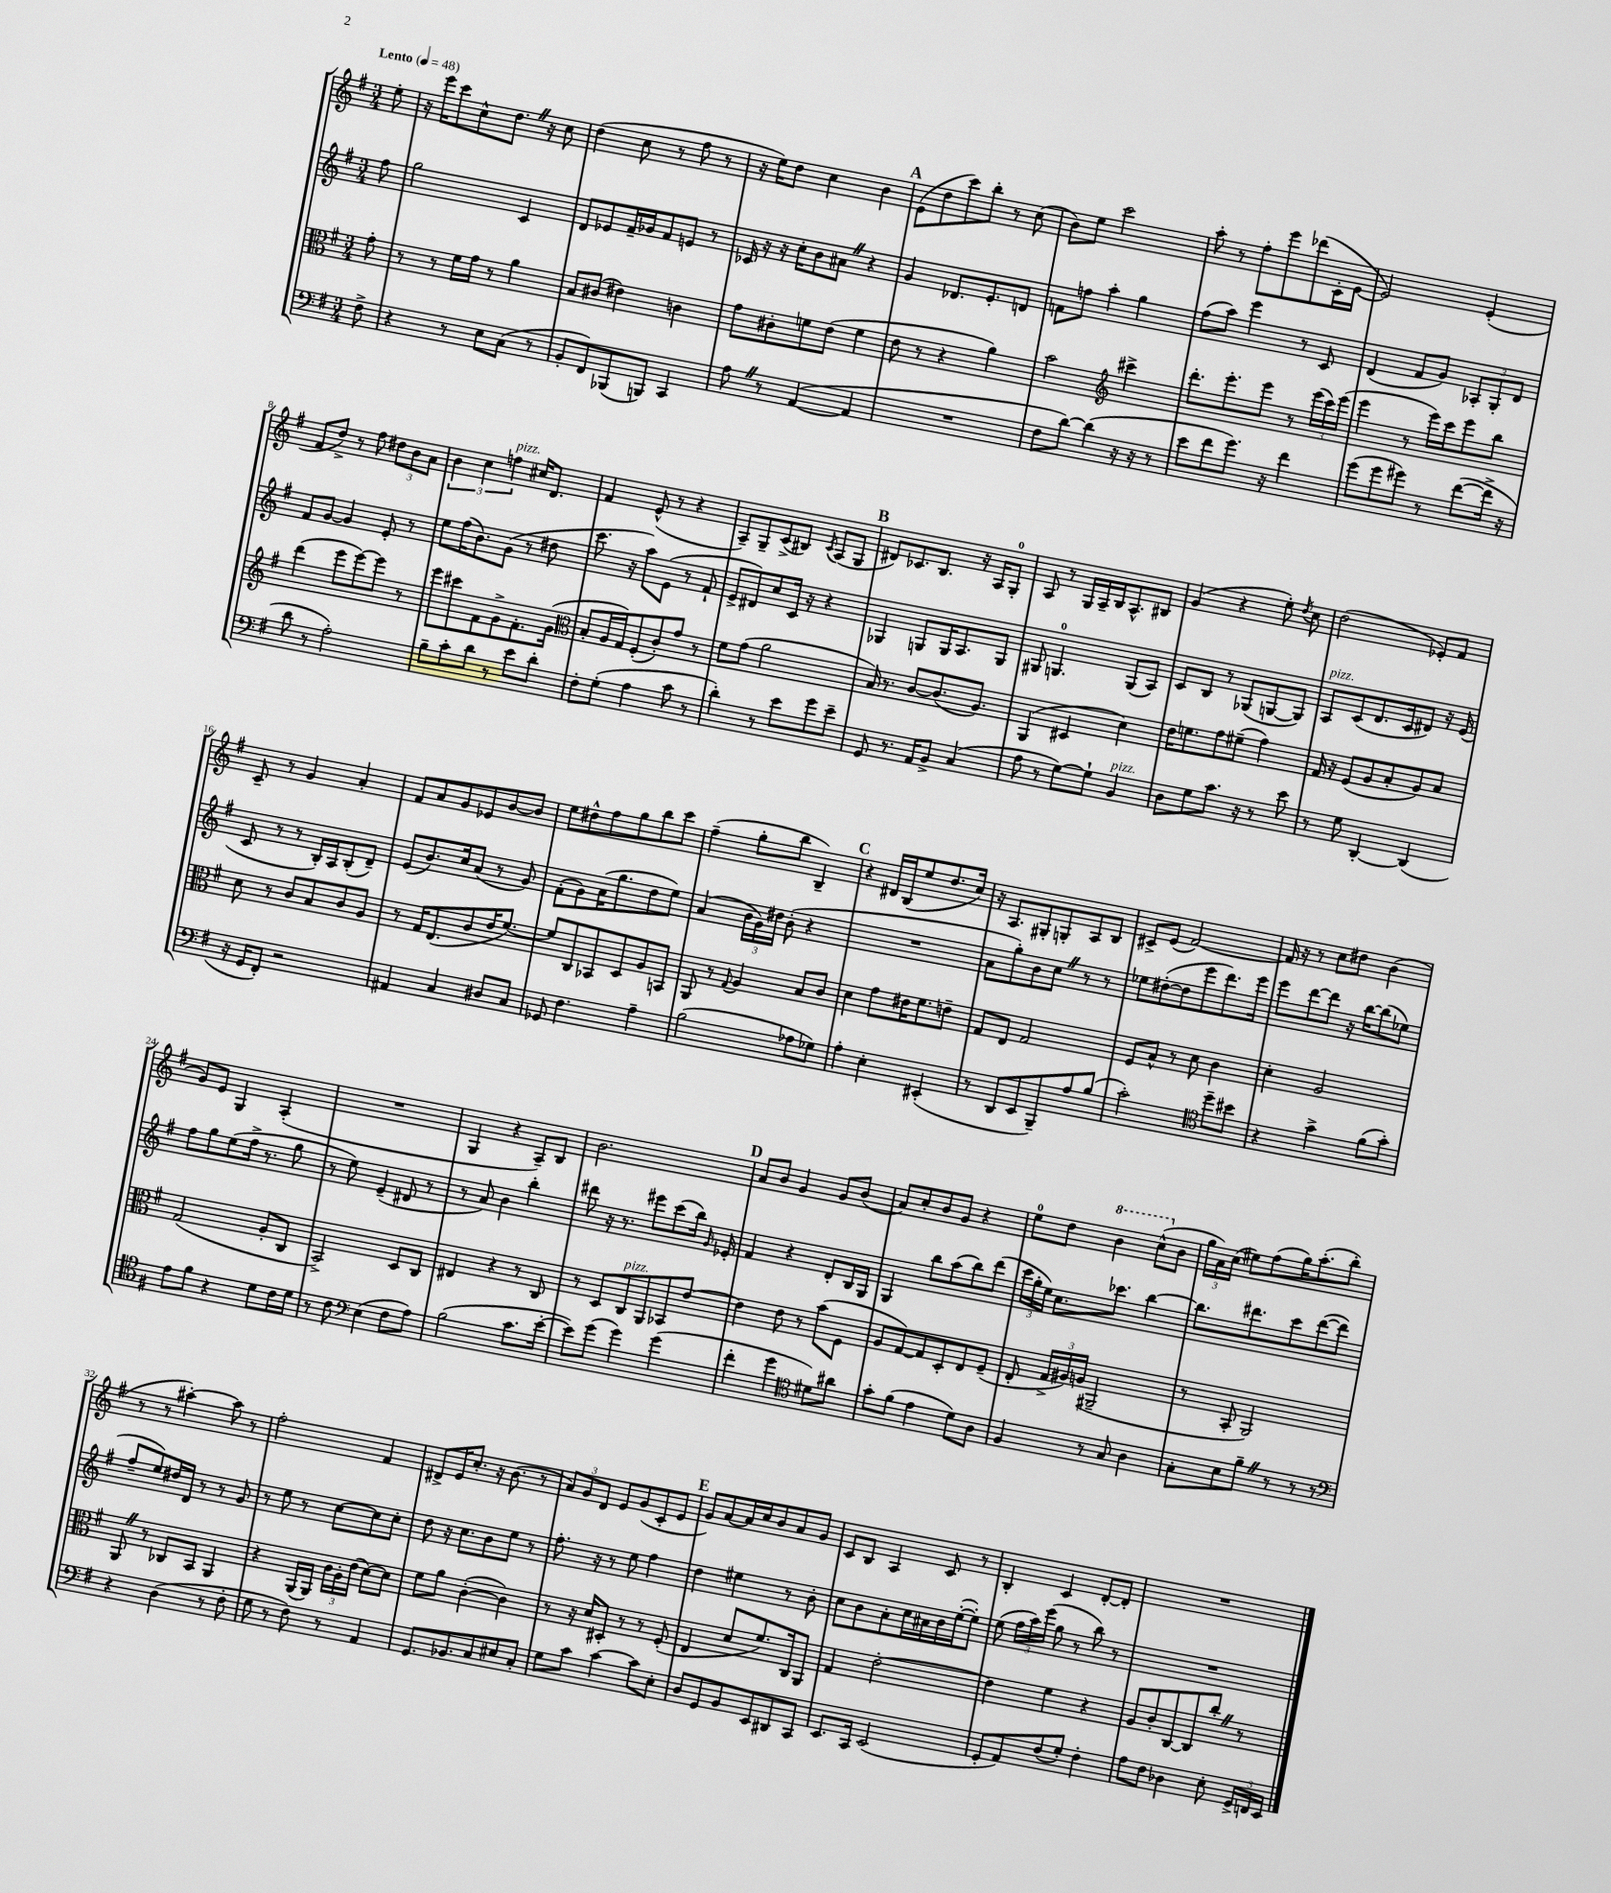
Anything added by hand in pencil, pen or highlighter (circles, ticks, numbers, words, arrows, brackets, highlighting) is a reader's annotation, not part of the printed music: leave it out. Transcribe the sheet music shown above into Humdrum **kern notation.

**kern	**kern	**kern	**kern
*part4	*part3	*part2	*part1
*staff4	*staff3	*staff2	*staff1
*clefF4	*clefC3	*clefG2	*clefG2
*k[f#]	*k[f#]	*k[f#]	*k[f#]
*M3/4	*M3/4	*M3/4	*M3/4
*MM48	*MM48	*MM48	*MM48
=	=	=	=
!	!	!	!LO:TX:a:B:t=Lento
8F#^\	8g'\	8ff#\	8ee'\
=1	=1	=1	=1
4r	8r	2gg\	16r
.	.	.	16eee\KL
.	8r	.	8ccc\
8r	16f#\LL	.	8cc^^\
.	16g\JJ	.	.
8E\L	8r	.	8.ddZ\J
(8C\J	4a\	4c/	.
.	.	.	16r
8r	.	.	8cc\
=2	=2	=2	=2
8BB'/L	8B/L	8d/L	(4dd\
8FF#/)	(8c#X/J	8e-X/	.
(8BBB-X/	4e#X\)	16f#~/L	8cc\
.	.	16g-X/J	.
8BBBn/J)	.	8f#/	8r
4CC/	4cn\	8en/J	8ff#\
.	.	8r	8r
=3	=3	=3	=3
8AZ\	8g\L	16c-X/	16r
.	.	16r	16ee\KL)
8r	8c#X'\	16r	8dd\J
.	.	16cc'\KL	.
([4AA/	8fn\	8b\	4cc\
.	(8e\J	8a#XZ\J	.
4AA/]	4f\	4r	4b\
!!LO:REH:place=s1:t=A
=4	=4	=4	=4
2.r	8e\	4g/	(8e\L
.	8r	.	8dd\
.	4r	8.d-X/L	8ccc\)
.	.	.	8bb'\J
.	.	8.e'/	.
.	4a\)	.	8r
.	.	8dn/J	(8cc\
=5	=5	=5	=5
8F#\L	2b\	8fn\L	8b\L)
[8d\J)	.	8ffn\J	8ee\J
(4d\]	.	4aa'\	2ccc\
*	*clefG2	*	*
16r	4ccc#X^\	4gg\	.
16r	.	.	.
8r	.	.	.
=6	=6	=6	=6
8e\L	8.ddd'\L	(8ff#\L	8aa'\
8f#\	.	8aa\J)	8r
.	8.eee'\	.	.
8.g\J)	.	4eee\	8ff#'\L
.	8eee\J	.	8eee\
16r	.	.	.
4f#\	8r	8r	(8ddd-X\
.	(24eee\LL	8c/	16c'\L
.	24ccc\)	.	.
.	.	.	[16e\JJ
.	(24eee\JJ	.	.
=7	=7	=7	=7
(8g\L	4eee\	(4d/	2e/])
8g\	.	.	.
8g#X\J)	8r	8f#/L	.
8r	16eee\LL)	8g/J)	.
.	16ccc\J	.	.
([8f#\L	8eee\	12A-X'/L	(4e'/
.	.	12G'/	.
16f#^\Jk]	8bb\J	.	.
.	.	12d/J	.
16r	.	.	.
!!LO:LB:g=z
=8	=8	=8	=8
8d\	(4ddd\	8f#/L	8f#/L
8r	.	[8g/J	8dd^/J)
2A'\)	8eee\L	4g/]	8r
.	[8eee\)	.	8ff#\
.	8eee\J]	8e'/	12dd#X\L
.	.	.	12b\
.	8r	8r	.
.	.	.	12a\J
=9	=9	=9	=9
8B~\L	8eee\L	8ee\L	6b\
8c'\	8ccc#X\	(16ff#\K	.
.	.	.	6cc\
.	.	8.b\)	.
8d\J	8f#\	.	.
!	!	!	!LO:TX:a:i:t=pizz.
.	.	.	6ffn\
8r	8g^\	(8g\J	.
8e\L	8.f#'\	8r	16cc#X/KL
.	.	.	8.d/J
8d'\J	.	8dd#X\	.
.	(16g\Jk	.	.
=10	=10	=10	=10
*	*clefC3	*	*
8F#'\L	8B'/L	8.ccc\	4f#/
(8G'\J	16A/L	.	.
.	16G/J)	16r	.
4A\	(8F#'/	8aa\L)	(8e^^/
.	8c'/)	(8e\J	8r
8c\	8g/J	8r	4r
8r	8r	8f#`/	.
=11	=11	=11	=11
4d'\)	8f#\L	8e^/L	8A~/L)
.	(8g\J	8d#X/)	8G~/
8r	2a\	8cc/	(8c^/
8e\L	.	16c/Jk	8B#X/J)
.	.	16r	.
.	.	.	8qc/
8g\	.	4r	(8A/L
8e~\J	.	.	8G/J
!!LO:REH:place=s1:t=B
=12	=12	=12	=12
8GG/	16B/)	4G-X/	8d#X/L)
.	8.r	.	.
8.r	.	.	8.c-X/
.	[8c/L	8Gn/L	.
16AA/KL	.	.	8.B/J
8BB^/J	(8.c/]	16G/K	.
.	.	8.A/	.
(4C/	.	.	16r
.	8.A/J)	.	16A/KL
.	.	8G/J	8G'/J
=13	=13	=13	=13
8A\	(4AA/	8G#X/	8A/
8r	.	4.Gn/	8r
[8G\L)	4D#X/	.	16G/LL
.	.	.	16A~/
8G`\J]	.	.	16B/J
.	.	.	8.A^^/
!LO:TX:a:i:t=pizz.	!	!	!
4BB/	4d\)	(8G/L	.
.	.	8A/J)	8B#X/J
=14	=14	=14	=14
8D\L	16e\KL	8c/L	(4g/
.	8.fn\	.	.
8G\	.	8B/J	.
8.c\J	8g\	8r	4r
.	(8f#X~\J	(8G-X/L	.
16r	.	.	.
8r	4g\)	[8Gn/	8ee'\)
.	.	.	8qdd/
8e\	.	8G/J])	8cc\
=15	=15	=15	=15
!	!	!LO:TX:a:i:t=pizz.	!
8r	16G/	8A/L	(2dd\
.	16r	.	.
8G\	(8F#/L	(8c/	.
[4DD'/	8A/	8.d/	.
.	8B'/	.	.
.	.	16c/k	.
(4DD/]	8A/)	8d#X/J)	8e-X'/L)
.	8B/J	16r	8f#/J
.	.	(16e/	.
!!LO:LB:g=z
=16	=16	=16	=16
16r	8d\	8c/	8c~/
16GG/KL	.	.	.
8FF#'/J)	8r	8r	8r
2r	8c/L	8r	4g/
.	8B/	16B'/LL)	.
.	.	16A/J	.
.	8c/	(8B'/	4a'/
.	8A/J	8d~/J)	.
=17	=17	=17	=17
4AA#X/	8r	(8e/L	8f#/L
.	16G/KL	8.b/)	8a/
.	(8.E/	.	.
4C/	.	.	8g/
.	.	16cc/k	.
.	8c/	(8a/J	8e-X/
8D#X/L	16e/K	8r	[8b/
.	[8.f#/J)	.	.
8C/J	.	8g/)	8b/J]
=18	=18	=18	=18
8GG-X/	8f#/L]	(8f#'\L	8ee\L
4.F#\	8C/	8g\)	8dd#X^^\
.	8BB-X/	(16a\K	8ff#\
.	.	8.gg\	.
.	8D/	.	8gg\
4A~\	8A/	8dd\	8bb\
.	8BBn/J	8ee\J)	8ccc\J
=19	=19	=19	=19
(2B\	8AA/	(4a/	(4ff#~\
.	8r	.	.
.	8qqG/	.	.
.	4A/	24b\LL	8gg'\L
.	.	24g\)	.
.	.	24dd#X\JJ	.
.	.	(8b'\	8bb\J
8A-X\L	8B/L	4r	4B~/)
8G-X\J)	8c/J	.	.
!!LO:REH:place=s1:t=C
=20	=20	=20	=20
4A'\	4d\	2.r	4r
4E'\	8g\L	.	16d#X/LL
.	.	.	(16B/J
.	16e#X\K	.	8ee/
.	8.f#\	.	.
(4EE#X'/	.	.	8.dd/
.	8en~\J	.	.
.	.	.	16cc/Jk)
=21	=21	=21	=21
8r	8G/L	8a\L	16r
.	.	.	8.A/L
8DD/L	8E/J	8gg'\)	.
8EE/	2G/	8b\	8G#X'/
8BBB~/)	.	8ccZ\J	8Gn'/
8A/	.	8r	8A/
(8B/J	.	8r	8B/J
=22	=22	=22	=22
2c'\)	8F#/L	8ee-X\L	8c#X^/L
.	8B^^/J	([8dd#X'\	(8e/J
.	8r	8dd#\]	[2f#/)
.	8d\	8eee\	.
*clefC4	*	*	*
8dd~\L	4c\	8.ddd\)	.
8b#X\J	.	.	.
.	.	16eee\Jk	.
=23	=23	=23	=23
4r	4d'\	8eee\L	16f#/]
.	.	.	16r
.	.	[8ddd\	8r
4g^\	2A/	8ddd\J]	8cc\L
.	.	16r	8dd#X\J
.	.	[16bb\KL	.
(8f#\L	.	(8bb\]	(4b\
8g'\J)	.	8ee-X\J)	.
!!LO:LB:g=z
=24	=24	=24	=24
8e\L	(2G/	8ff#\L	8g/L)
8f#\J	.	8gg\	8e/J
4r	.	(8ee\	4G/
.	.	16ff#^\Jk	.
.	.	8.r	.
8d\L	8A'/L	.	(4A'/
16c\L	8C/J	8gg\	.
16d\JJ	.	.	.
=25	=25	=25	=25
8r	2BB^/)	8r	2.r
8c\	.	8ee\)	.
*clefF4	*	*	*
(4E\	.	(4e~/	.
8F#\L	8D/L	8d#X/	.
8A\J)	8C/J	8r	.
=26	=26	=26	=26
(2B\	4E#X/	8r	4G/
.	.	8a/)	.
.	4r	4b\	4r
8.c\L	8r	4bb'\	8A~/L)
.	8C/	.	8B/J
[16e'\Jk	.	.	.
=27	=27	=27	=27
8e\L])	8r	8ddd#X\	2.b\
(8g\J	8D/L	16r	.
.	.	8.r	.
!	!LO:TX:a:i:t=pizz.	!	!
4g\)	8C/	.	.
.	8AA/	8eee#X\L	.
(4g\	8BB-X/	(8ccc\	.
.	[8e/J	16bb\Jk)	.
.	.	16qqg/	.
.	.	16e-X'/	.
!!LO:REH:place=s1:t=D
=28	=28	=28	=28
4f#'\	4e\]	4f#/	8a/L
.	.	.	8b/J
4g\	8e\	4r	4g/
.	8r	.	.
*clefC4	*	*	*
8d#X\L)	(8b\L	8d'/L	8g/L
8a#X\J	8F#\J	16B/L	(8b/J
.	.	16G/JJ	.
=29	=29	=29	=29
8g'\L	8A/L	4G/	8a/L)
(8f#\J	[8G/)	.	8cc'/
4e\	8G/]	8bb\L	8b/
.	8D'/	(8aa\	8g/J
8d\L)	8E/	8bb\)	4r
8A\J	(8F#~/J	(8ddd\J	.
=30	=30	=30	=30
4F#/	8E'/	24ccc\LL	8ee\L
.	.	24gg'\	.
.	.	24ee\JJ)	.
.	24G^/LL	8.cc\L	8dd\J
.	24A#X/)	.	.
.	(24An/JJ	.	.
*	*	*	*8va
8r	2AA#X~/	.	4bb\
.	.	8.ccc-X\J	.
8G/	.	.	.
4A\	.	[4bb\	(8ccc^^\L
*	*	*	*X8va
.	.	.	8b\J
=31	=31	=31	=31
8G'\L	8r	8.bb\L]	24gg\LL
.	.	.	24a\)
.	.	.	(24cc\JJ
8B\	8BB'/	.	8ee#X\L)
.	.	8.ddd#X\	.
8f#~Z\J	2AA/)	.	(8ff#\
8r	.	8ccc\	16gg\K)
.	.	.	(8.aa'\
8r	.	([8ddd#\	.
8r	.	8ddd#\J]	8bb'\J
!!LO:LB:g=z
=32	=32	=32	=32
*clefF4	*	*	*
4r	8AAZ/	8ff#~/L	8r
.	8r	8ee/)	8r
(4D\	8C-X/L	16dd#X/L	[4aa#X'\)
.	.	16d/JJ	.
.	8BB/J	8r	.
8r	4AA/	8r	8aa#\]
8F#'\	.	8g/	8r
=33	=33	=33	=33
8G\	4r	8r	2ff#'\
8r	.	8ee\	.
8F#\)	(16AA/LL	8r	.
.	16AA/JJ)	.	.
8r	24c\LL	[8cc\L	.
.	24A'\	.	.
.	(24e\JJ	.	.
4AA/	[8d\L)	8cc\]	4f#/
.	8d\J]	8cc'\J	.
=34	=34	=34	=34
8.GG/L	8f#\L	8dd\	8d#X^/L
.	8a\J	16r	16e/K
8.BB-X/	.	8.cc\L	8.cc'/J
.	([4c'\	.	.
8C/	.	8b\	16r
.	.	.	(8.b\
8E#X/	4c\])	8ee\J	.
8C'/J	.	8r	8r
=35	=35	=35	=35
8G\L	8r	8.ff#'\	12a/L)
.	.	.	12g/
8c\J	16r	.	.
.	.	.	12d/J
.	16d/KL	16r	.
[4c\	8D#X'/J	8r	8e/L
.	8r	8ee\	(8g/
8c\L]	8r	4ff#\	8c'/
8E'\J	(8F#'/	.	8e/J
!!LO:REH:place=s1:t=E
=36	=36	=36	=36
8D/L	4E/	4dd\	8g/L)
8GG/	.	.	[8a/
8BB/	8d/L	4ee#X\	16a/L]
.	.	.	16cc/J
8EE/	8.f#/)	.	8b/
8DD#X/	.	8r	8a/
.	16C/k	.	.
8CC/J	8AA/J	8b'\	8g/J
=37	=37	=37	=37
8.EE/L	4G/	8cc\L	8c/L
.	.	8b\	8B/J
16CC/Jk	.	.	.
(2EE/	[2e'\	8a'\	4A/
.	.	16cc\L	.
.	.	16a#X\	.
.	.	16b\	8c/
.	.	([16ee'\J	.
.	.	8ee'\J])	8r
=38	=38	=38	=38
8GG'/L	4e\]	(8ee\	4B'/
8AA/)	.	24ff#\LL	.
.	.	24aa\)	.
.	.	(24eee\JJ	.
(8F#/	4f#\	8gg\	4c/
8G'/J)	.	8r	.
4F#'\	4r	8bb\)	[8d'/L
.	.	8r	8d'/J]
=39	=39	=39	=39
8A\L	8A/L	2.r	2.r
8F#\J	8c'/	.	.
4D-X\	[8C/	.	.
.	8C/]	.	.
8E'\	8cc'Z/J	.	.
24GG^/LL	8r	.	.
24FFn/	.	.	.
24EE/JJ	.	.	.
==	==	==	==
*-	*-	*-	*-
